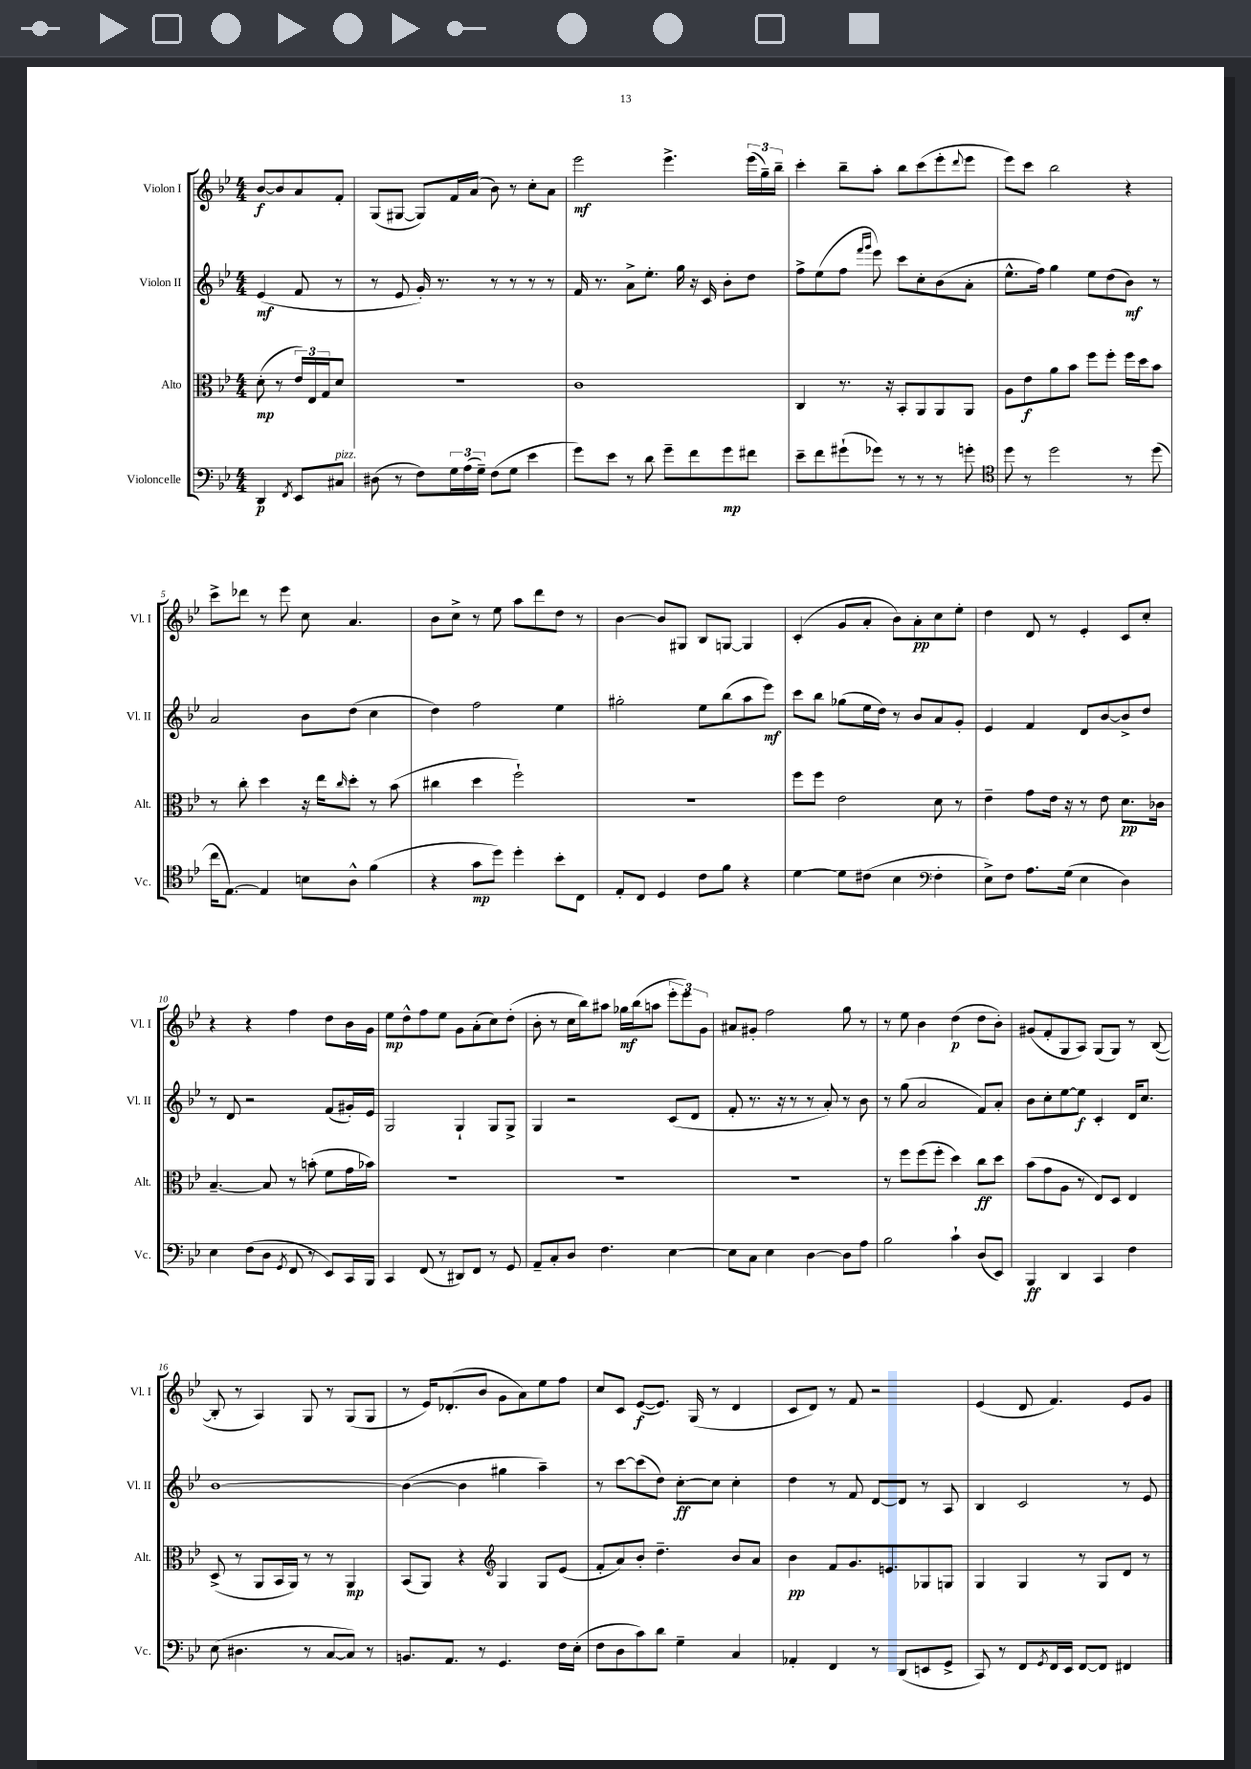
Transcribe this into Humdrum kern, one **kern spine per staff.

**kern	**kern	**kern	**kern
*staff4	*staff3	*staff2	*staff1
*clefF4	*clefC3	*clefG2	*clefG2
*k[b-e-]	*k[b-e-]	*k[b-e-]	*k[b-e-]
*M4/4	*M4/4	*M4/4	*M4/4
4DD	(8d'	(4e-	[8b-
.	8r	.	8b-]
8qFF	.	.	.
8EE-	24e-)	8f	8a
.	24E-	.	.
.	24G	.	.
8C#	8d	8r	8f'
=	=	=	=
(8D#	1r	8r	(8G
8r	.	8e-	[8G#
8F)	.	16g')	8G#])
.	.	8.r	.
24G	.	.	16f
(24A	.	.	.
.	.	.	(16a
24G~)	.	.	.
(8F	.	8r	8b-)
8G	.	8r	8r
4e-	.	8r	8cc'
.	.	8r	8a
=	=	=	=
8g)	1c	16f	2eee-
.	.	8.r	.
8e-	.	.	.
8r	.	8a^	.
8d	.	8.ee-'	.
8g~	.	.	4.eee-^
.	.	16gg	.
8f	.	16r	.
.	.	16c	.
8g	.	8b-'	.
8f#	.	8dd	(24eee-
.	.	.	24gg~)
.	.	.	24bb-~
=	=	=	=
8e-~	4C	8ff^	4ccc'
8f	.	(8ee-	.
(8g#`	8.r	8ff	8bb-~
.	.	16qqfff	.
.	.	16qqggg	.
8g-)	.	8eee-)	8aa'
.	16r	.	.
8r	8BB-'	8ccc	8bb-
8r	8AA	8cc'	(8ccc
8r	8AA	(8b-	8eee-'
.	.	.	8qqddd
8g'	8AA	8a'	8eee-
=	=	=	=
*clefC4	*	*	*
8dd	8A	8.ee-^^	8eee-)
8r	8e-	.	8ccc
.	.	16ff)	.
2dd	8a	4gg	2bb-
.	8b-	.	.
.	8ff	8ee-	.
.	8ff'	(8dd	.
8r	16ff	8b-)	4r
.	16dd	.	.
(8dd	8b-	8r	.
=	=	=	=
16cc	8r	2a	8ccc^
[8.E-)	.	.	.
.	8cc'	.	8ddd-
4E-]	4dd	.	8r
.	.	.	8eee-
8B	16r	8b-	8cc
.	16ee-	.	.
.	16qqcc	.	.
8A^^	8dd'	(8dd	4.a
(4f	8r	4cc	.
.	(8b-	.	.
=	=	=	=
4r	4cc#	4dd)	8b-
.	.	.	8cc^
8g	4dd	2ff	8r
8dd)	.	.	8ee-
4dd'	2ff`)	.	8aa
.	.	.	8ddd
8b-'	.	4ee-	8dd
8C	.	.	8r
=	=	=	=
8E-'	1r	2gg#'	[4b-
8C	.	.	.
4D	.	.	8b-]
.	.	.	8G#
8c	.	8ee-	8B-
8f	.	(8bb-	[8G
4r	.	8aa	4G]
.	.	8eee-)	.
=	=	=	=
[4d	8ff	8ccc	(4c'
.	8ff	8bb-	.
8d]	2e-	(8gg-	8g
(8c#	.	16ee-	8a'
.	.	16dd)	.
4B-	.	8r	8b-)
.	.	8b-	8a'
*clefF4	*	*	*
4F'	8d	8a	8cc
.	8r	8g'	8ee-'
=	=	=	=
8E-^)	4e-~	4e-	4dd
8F	.	.	.
8.A	8g	4f	8d
.	16e-	.	8r
(16G	16r	.	.
4E-	8r	8d	4e-'
.	8e-	[8b-	.
4D)	8.d	8b-^]	8c
.	.	8dd	8cc'
.	16c-	.	.
=	=	=	=
4E-	[4.B-~	8r	4r
.	.	8d	.
(8F	.	2r	4r
8D	8B-]	.	.
8qGG	.	.	.
8FF	8r	.	4ff
8r	(8b'	.	.
8EE-)	8f	(8f	8dd
16CC	16g	16g#')	16b-
16BBB-	16b-)	16e-	16g
=	=	=	=
4CC	1r	2G	8ee-
.	.	.	8dd^^
(8FF	.	.	8ff
8r	.	.	8ee-
8DD#)	.	4G`	8g
8FF	.	.	(8a'
8r	.	8G	8cc)
8GG	.	8G^	(8dd'
=	=	=	=
8AA~	1r	4G	8b-'
8C'	.	.	8r
8D	.	2r	16cc
.	.	.	16bb-)
4.F	.	.	8aa#
.	.	.	16gg-
.	.	.	(16bb-
.	.	.	8aa
[4E-	.	(8c	12eee-'
.	.	.	12eee-)
.	.	8d	.
.	.	.	12g
=	=	=	=
8E-]	1r	8f'	8a#
8C	.	8.r	8g#'
4E-	.	.	2ff
.	.	16r	.
.	.	8r	.
[4D	.	8r	.
.	.	8a')	.
8D]	.	8r	8gg
8A	.	8b-	8r
=	=	=	=
2B-	8r	8r	8r
.	8ff	(8gg	8ee-
.	(8ff	2a	4b-
.	8ff'	.	.
4c`	4dd)	.	(4dd
(8D	8cc	8f)	8dd
8EE-)	8dd	8a'	8b-')
=	=	=	=
4BBB-	(8b-	8b-	(8g#
.	8g	8cc'	8f'
4DD	8A	[8ee-	8G
.	8r	8ee-]	8A)
4CC	8E-)	4c'	(8G
.	8D	.	8G)
4F	4E-	16d	8r
.	.	8.cc	.
.	.	.	([8B-
=	=	=	=
(8E-	(8D^	[1b-	8B-']
4.D#	8r	.	8r
.	8AA	.	4A)
.	16BB-	.	.
.	16AA)	.	.
8r	8r	.	8G
[8C	8r	.	8r
8C])	4AA	.	(8G
8r	.	.	8G
=	=	=	=
8.BB	(8BB-	(4b-_	8r
.	8AA)	.	16e-)
8.AA	.	.	(8.d-'
.	4r	4b-]	.
8r	.	.	8b-
*	*clefG2	*	*
4.GG	4G	4gg#	8g
.	.	.	8a)
.	8G	4aa~)	8ee-
16F	(8e-	.	8ff
(16E-'	.	.	.
=	=	=	=
8F	8f'	8r	8cc
8D	8a)	[8ccc	8c
8c)	8b-'	(8ccc]	([8e-
8d	4.dd~	8dd)	8.e-])
4G~	.	[8cc'	.
.	.	.	(16G
.	.	8cc]	8r
4C	8b-	4cc'	4d
.	8a	.	.
=	=	=	=
4AA-'	4b-	4dd	8c
.	.	.	8d)
4FF	8f	8r	8r
.	8.g	8f	8f
8r	.	[8d	2r
.	8.e	.	.
(8DD	.	8d]	.
8EE	8G-	8r	.
8GG^	8G	8A	.
=	=	=	=
8CC)	4G	4B-	(4e-
8r	.	.	.
8FF	4G	2c	8d
8qGG	.	.	.
16FF	.	.	4.f)
16EE-	.	.	.
[8FF	8r	.	.
8FF]	8G	.	.
4FF#	8d	8r	8e-
.	8r	8e-	8g
==	==	==	==
*-	*-	*-	*-
